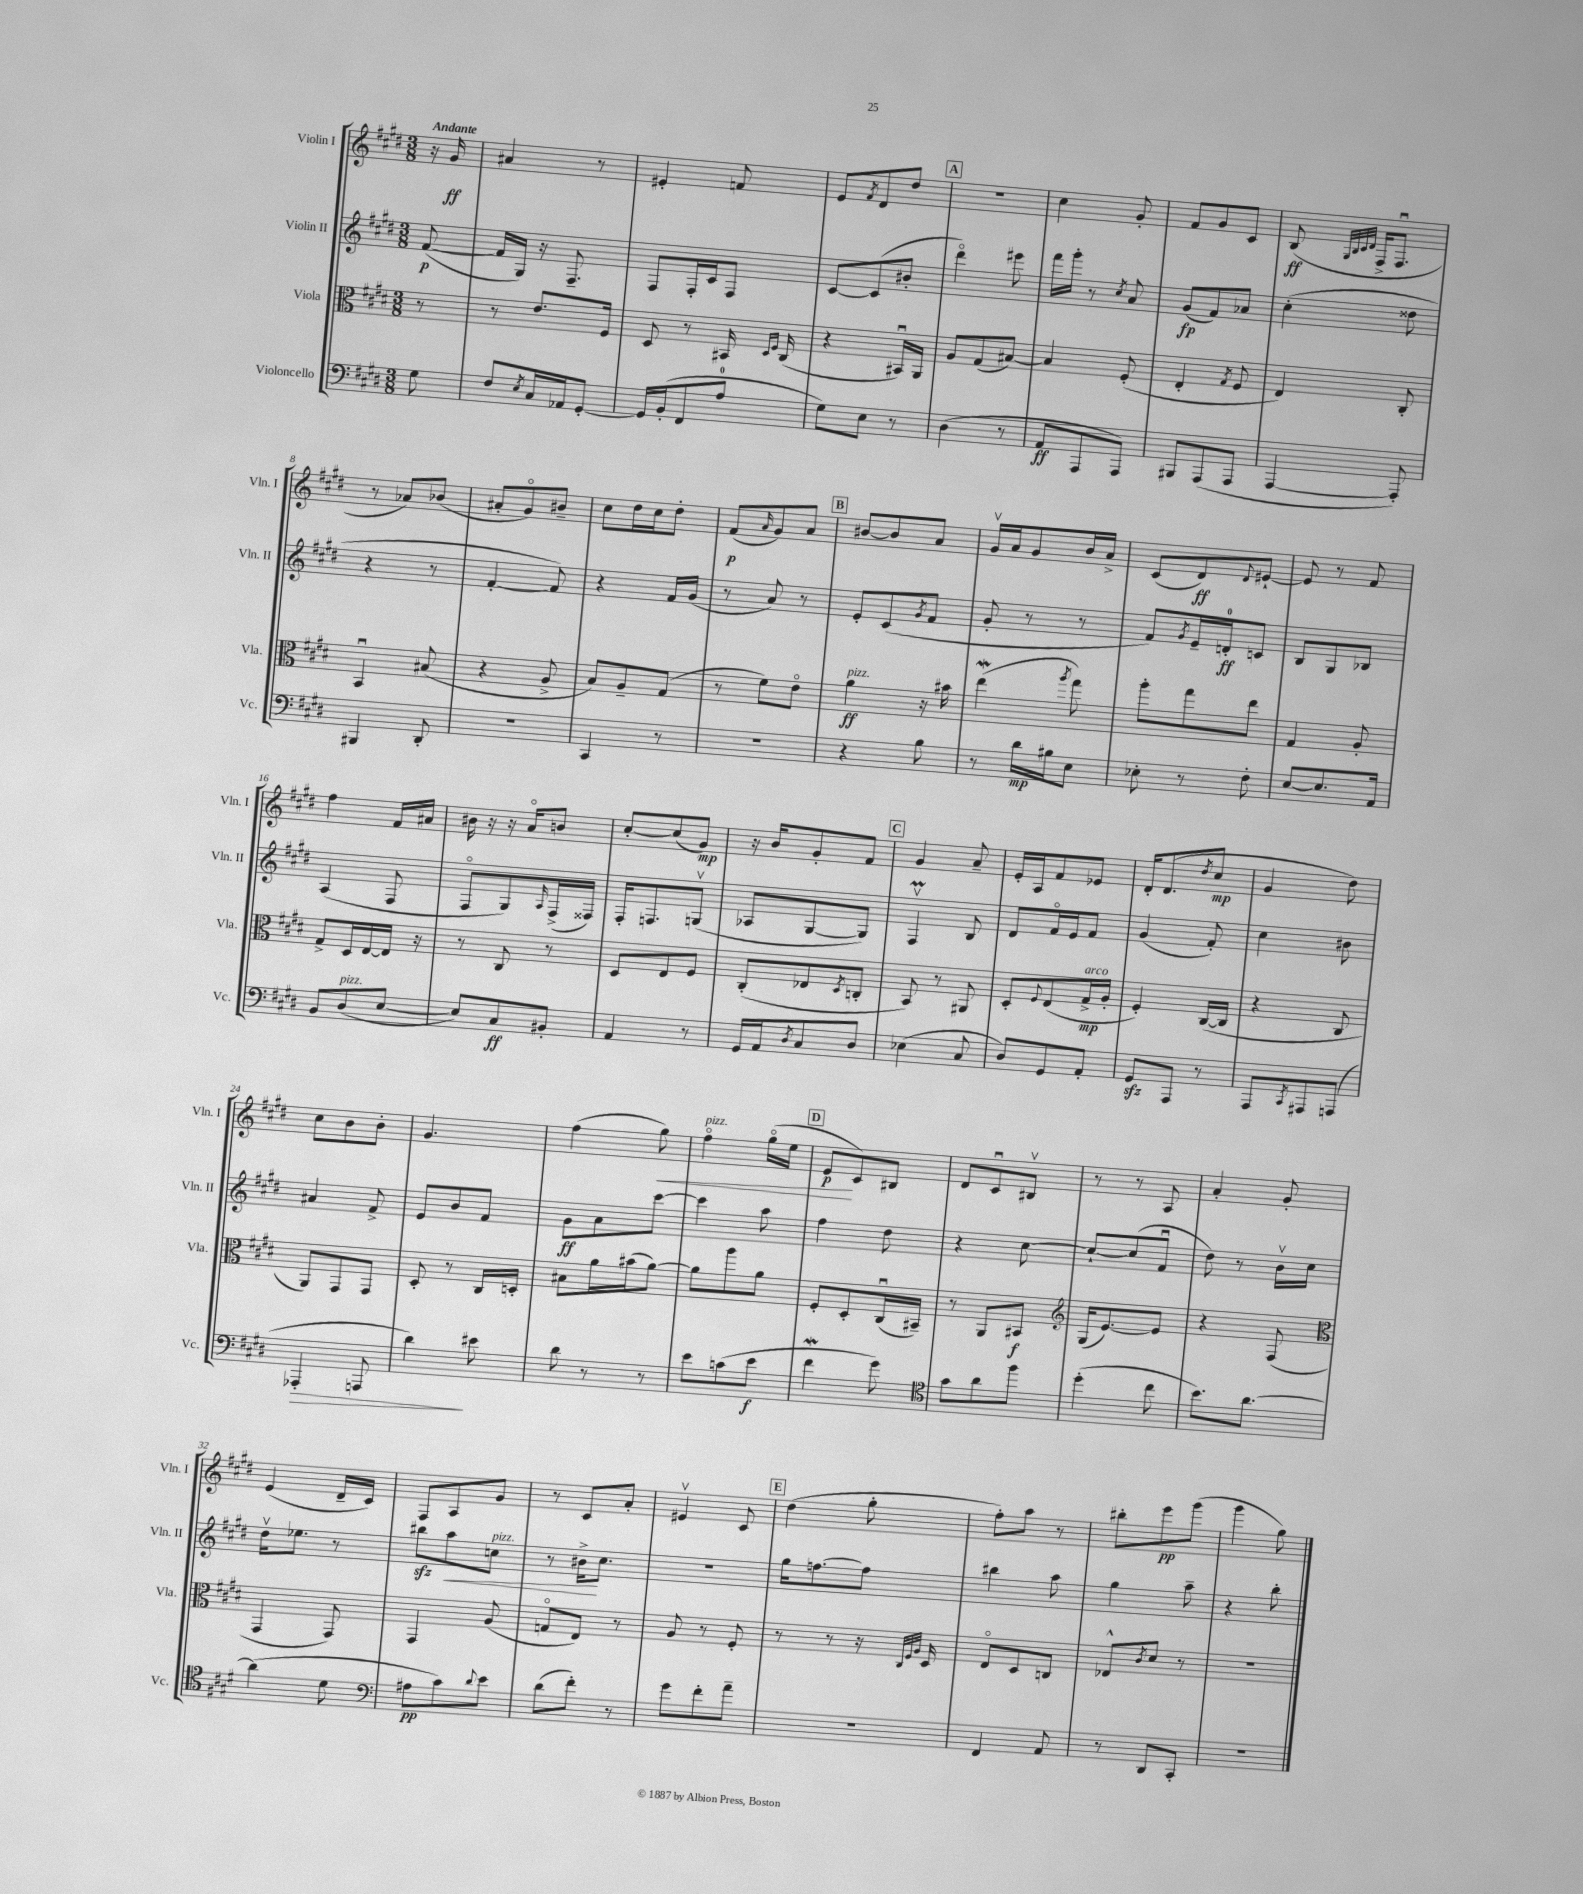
<<
\new StaffGroup <<
\new Staff = "s0" \with { instrumentName = "Violin I" shortInstrumentName = "Vln. I" } {
    \clef treble \key e \major \numericTimeSignature \time 3/8 \partial 8 \tempo "Andante"
    r16 gis'16\ff |
    ais'4 r8 |
    eis'4-. f'8 |
    e'8 \acciaccatura { fis'8 } dis'8 dis''8 |
    \mark \markup { \box "A" } R4. |
    cis''4 gis'8-. |
    fis'8 gis'8 cis'8 |
    b8\ff( \grace { gis32 b32 cis'32 dis'32 } fis16-> fis8.\downbow |
    r8 aes'8) bes'8( |
    ais'8-. gis'8\flageolet) bis'8-- |
    cis''8 dis''16 cis''16 dis''8-. |
    fis'8\p( \grace { a'16 } gis'8) a'8 |
    \mark \markup { \box "B" } bis'8~ bis'8 a'8 |
    gis'16\upbow a'16 gis'8 b'16 a'16-> |
    cis'8( dis'8\ff) \appoggiatura { dis'8 } eis'8~-! |
    eis'8 r8 fis'8 |
    fis''4 fis'16 ais'16 |
    bis'16 r16 r16 a'16\flageolet b'8 |
    cis''8~-. cis''8( gis'8\mp) |
    r16 b'16 gis'8-. fis'8 |
    \mark \markup { \box "C" } gis'4 a'8-- |
    e'16-. a16 fis'8 ees'8 |
    dis'16-. dis'8.( \acciaccatura { dis''8 } cis''8\mp |
    gis'4 dis''8) |
    cis''8 b'8 b'8-. |
    gis'4. |
    fis''4( gis''8\<) |
    fis''4\flageolet^\markup { \italic "pizz." } gis''16\flageolet( e''16 |
    \mark \markup { \box "D" } e'8\p\! cis'8) bis8 |
    dis'8 cis'8\downbow bis8\upbow |
    r8 r8 a8 |
    a'4-. gis'8-. |
    e'4( dis'16-- cis'16) |
    fis8 a8 gis'8 |
    r8 cis'8 a'8-. |
    eis'4\upbow cis'8 |
    \mark \markup { \box "E" } dis''4( gis''8-. |
    fis''8-.) a''8 r8 |
    bis''8-. e'''8\pp gis'''8( |
    gis'''4 gis''8) \bar "|." |
}
\new Staff = "s1" \with { instrumentName = "Violin II" shortInstrumentName = "Vln. II" } {
    \clef treble \key e \major \numericTimeSignature \time 3/8 \partial 8
    fis'8~\p( |
    fis'16 gis16) r16 fis8.-- |
    fis8 fis16-. cis'16 fis8 |
    cis'8~ cis'8( bis'8-. |
    \mark \markup { \box "A" } dis'''4\flageolet) eis'''8 |
    fis'''16 gis'''16-. r8 \acciaccatura { cis''8 } a'8 |
    gis'8\fp( fis'8) aes'8 |
    cis''4-.( disis''8 |
    r4 r8 |
    fis'4~-. fis'8) |
    r4 fis'16 gis'16( |
    r8 a'8) r8 |
    \mark \markup { \box "B" } e'8-. cis'8( \acciaccatura { gis'8 } fis'8 |
    gis'8-. r8 r8 |
    fis'8) \acciaccatura { gis'8 } e'16-- d'16-0-.\ff c'8 |
    b8 gis8 bes8 |
    a4( fis8 |
    fis8\flageolet gis8) \grace { a16 } fis16->( fisis16) |
    fis16-. f8. g8\upbow( |
    aes8 gis8~ gis8) |
    \mark \markup { \box "C" } fis4\upbow\prall b8 |
    dis'8 fis'16\flageolet e'16 fis'8 |
    gis'4( fis'8-.) |
    cis''4 bis'8 |
    ais'4 fis'8-> |
    e'8 b'8 fis'8 |
    gis'8\ff a'8 cis'''8~ |
    cis'''4 a''8 |
    \mark \markup { \box "D" } fis''4 dis''8 |
    r4 cis''8~ |
    cis''8~-! cis''8( fis'8\downbow |
    dis''8) r8 b'16\upbow cis''16 |
    dis''16\upbow ees''8. r8 |
    bis''8\sfz a''8\< c''8^\markup { \italic "pizz." } |
    r8 bis'16->\! cis''8. |
    R4. |
    \mark \markup { \box "E" } gis''16 f''8.~ f''8 |
    bis''4 a''8 |
    gis''4 a''8-- |
    r4 b''8-. \bar "|." |
}
\new Staff = "s2" \with { instrumentName = "Viola" shortInstrumentName = "Vla." } {
    \clef alto \key e \major \numericTimeSignature \time 3/8 \partial 8
    r8 |
    r8 e'8. fis16 |
    dis8 r8 bis,16 \grace { dis16 fis16 } cis16( |
    r4 bis,16\downbow) a,16 |
    \mark \markup { \box "A" } a8 gis8( bis8~) |
    bis4 fis8-.( |
    e4-. \acciaccatura { gis8 } fis8 |
    e4) cis8-. |
    b,4\downbow bis8( |
    r4 a8-> |
    b8) a8-- gis8( |
    r8 fis'8) e'8\flageolet |
    \mark \markup { \box "B" } a'4\ff^\markup { \italic "pizz." } r16 bis'16 |
    e''4\mordent( \acciaccatura { a''8 } gis''8) |
    a''8-. gis''8 e''8 |
    gis4 a8-. |
    gis8-> dis16 e16~ e16 r16 |
    r8 cis8 r8 |
    dis8 e8 fis8 |
    cis8-.( ees8 \acciaccatura { dis8 } c8-. |
    \mark \markup { \box "C" } b,8) r8 ais,8 |
    dis8-. \appoggiatura { fis8 } e8( gis16->\mp^\markup { \italic "arco" } a16-. |
    fis4-.) cis16~( cis16 |
    r4 cis8 |
    a,8) gis,8 gis,8 |
    dis8-. r8 cis16 d16-. |
    bis8 a'16 bis'16( a'8~) |
    a'8 a''8 a'8 |
    \mark \markup { \box "D" } fis8-. dis8-. cis16\downbow( bis,16--) |
    r8 a,8 bis,8\f |
    \clef treble gis16( e'8.~) e'8 |
    r4 fis8( |
    \clef alto gis,4 gis,8) |
    gis,4 a8( |
    g8\flageolet e8) r8 |
    a8 r8 fis8-. |
    \mark \markup { \box "E" } r8 r8 r16 \grace { cis32 fis32 a32 } dis16 |
    e8\flageolet dis8 c8 |
    ees8-^ \acciaccatura { cis'8 } dis'8 r8 |
    R4. \bar "|." |
}
\new Staff = "s3" \with { instrumentName = "Violoncello" shortInstrumentName = "Vc." } {
    \clef bass \key e \major \numericTimeSignature \time 3/8 \partial 8
    gis8 |
    fis8 \acciaccatura { e8 } cis16 aes,16 gis,8~-. |
    gis,16 b,16-.( fis,8 a8-0 |
    gis8) e8 r8 |
    \mark \markup { \box "A" } dis4( r8 |
    a,8\ff a,,8 a,,8) |
    bis,,8 a,,8( a,,8 |
    a,,4~ a,,8-.) |
    bis,,4 dis,8-. |
    R4. |
    cis,4 r8 |
    R4. |
    \mark \markup { \box "B" } r4 b8 |
    r8 dis'16\mp bis16 e8 |
    ees8-. r8 fis8-. |
    e8~ e8. a,16 |
    b,8 dis8^\markup { \italic "pizz." }( e8~ |
    e8) cis8\ff bis,8-. |
    a,4 r8 |
    gis,16 a,16 \acciaccatura { dis8 } cis8 dis8 |
    \mark \markup { \box "C" } ees4( cis8 |
    dis8) gis,8 a,8-. |
    gis,8\sfz a,,8 r8 |
    a,,8 \acciaccatura { cis,8 } ais,,8 a,,8( |
    aes,,4-.\> a,,8 |
    dis'4\!) eis'8 |
    dis'8 r8 r8 |
    e'8 c'8( e'8\f |
    \mark \markup { \box "D" } fis'4\mordent gis'8) |
    \clef tenor gis'8 a'8 fis''8 |
    dis''4-.( cis''8 |
    b'8.) a'8.~ |
    a'4( dis'8 |
    \clef bass ais8\pp cis'8) \appoggiatura { dis'8 } e'8 |
    dis'8( fis'8-.) r8 |
    gis'8 fis'8-. a'8-- |
    \mark \markup { \box "E" } R4. |
    fis,4 a,8 |
    r8 dis,8 cis,8-. |
    R4. \bar "|." |
}
>>
>>
